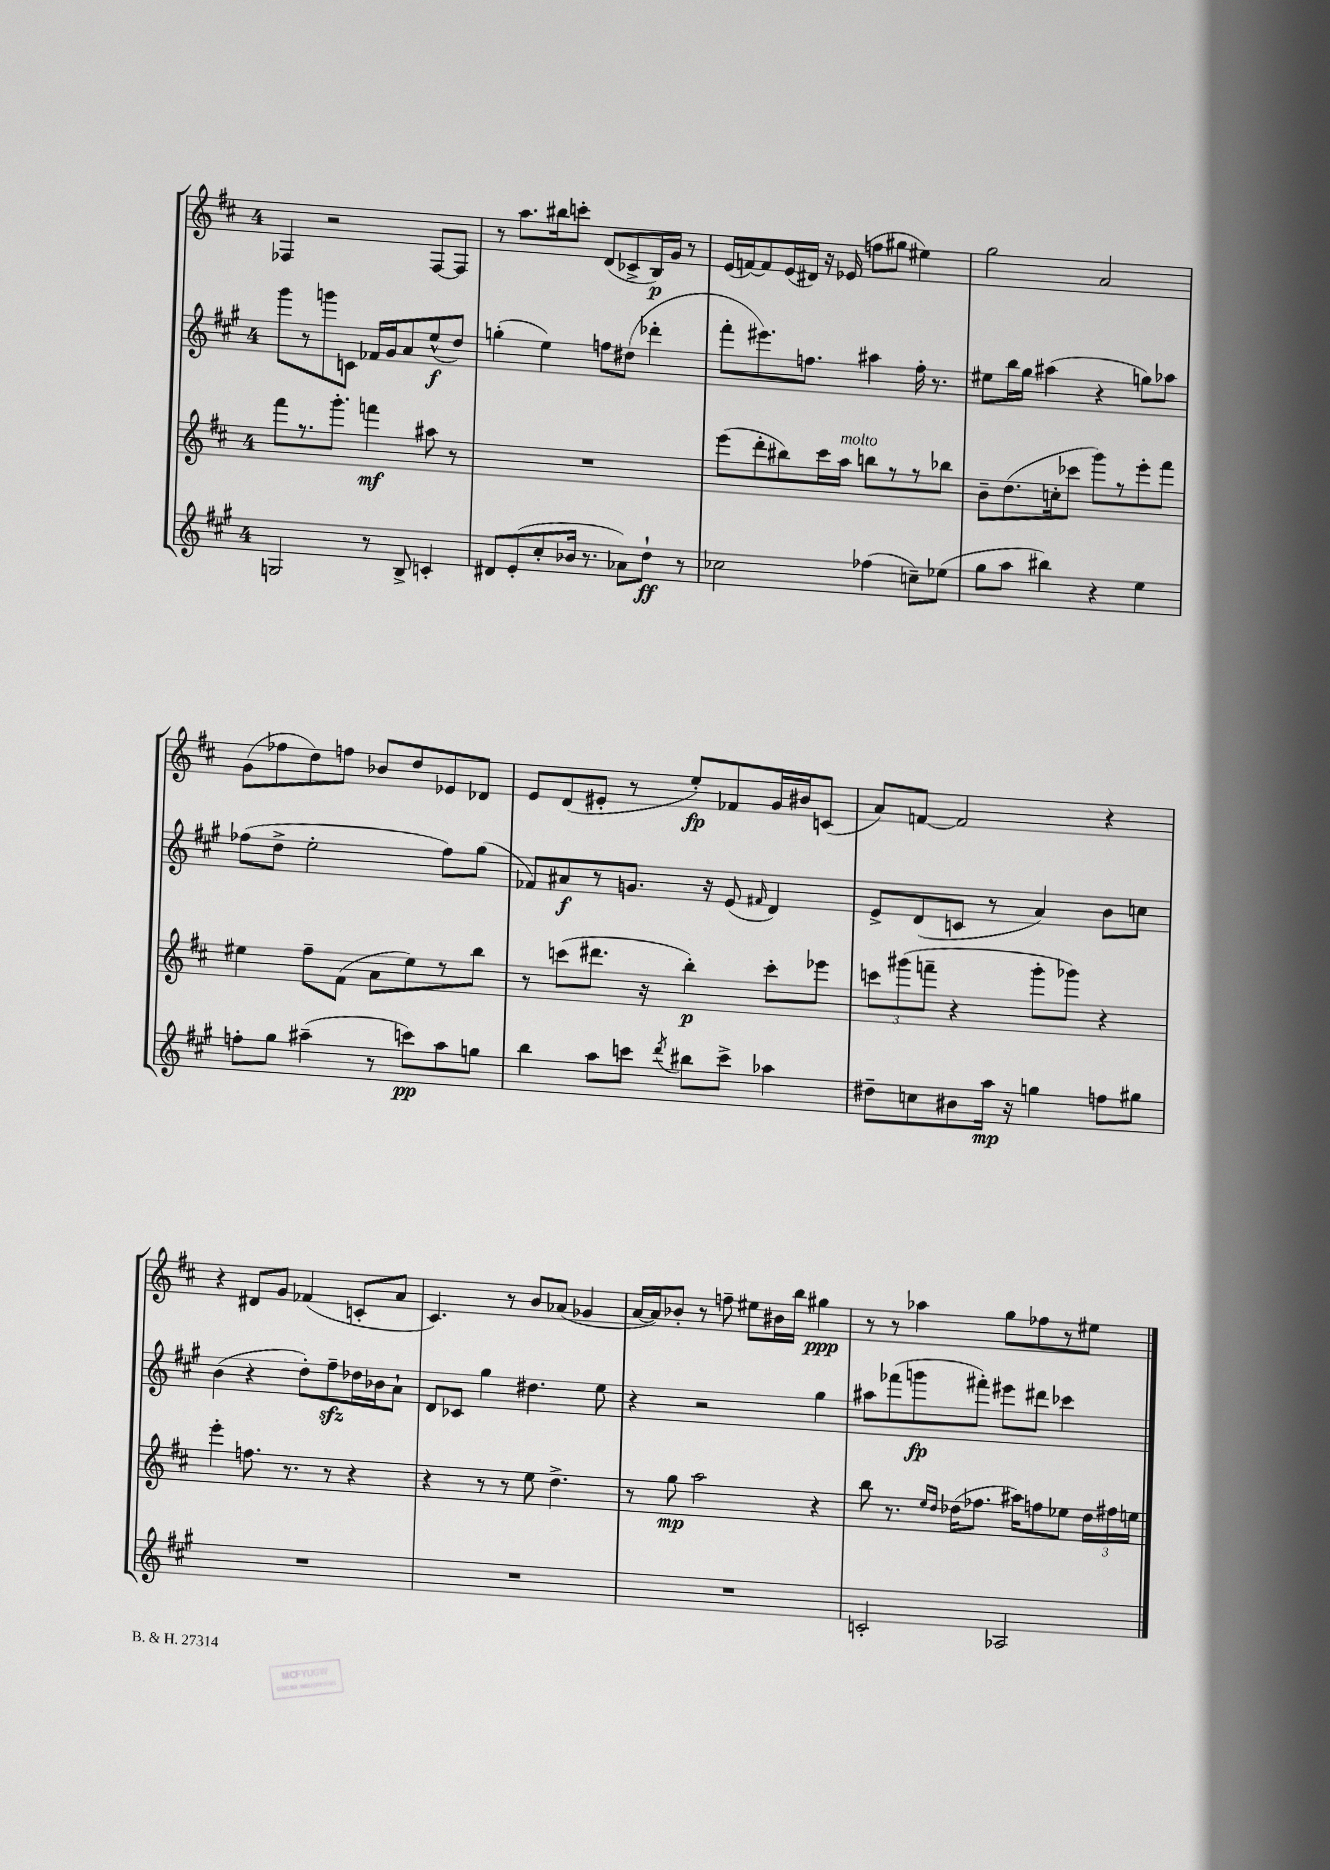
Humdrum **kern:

**kern	**dynam	**kern	**dynam	**kern	**dynam	**kern	**dynam
*part4	*part4	*part3	*part3	*part2	*part2	*part1	*part1
*staff4	*staff4	*staff3	*staff3	*staff2	*staff2	*staff1	*staff1
*clefG2	*	*clefG2	*	*clefG2	*	*clefG2	*
*k[f#c#g#]	*	*k[f#c#]	*	*k[f#c#g#]	*	*k[f#c#]	*
*M4/4	*	*M4/4	*	*M4/4	*	*M4/4	*
=4	=4	=4	=4	=4	=4	=4	=4
2Gn/	.	8fff#\L	.	8ggg#\L	.	4F-X/	.
.	.	8.r	.	8r	.	.	.
.	.	.	.	8gggn\	.	2r	.
.	.	8.ggg'\J	.	.	.	.	.
.	.	.	.	8cn\J	.	.	.
8r	.	4fffn\	mf	16f-X/LL	.	.	.
.	.	.	.	16g#/J	.	.	.
8B^/	.	.	.	8a/	.	.	.
4cn'/	.	8aa#X\	.	(8ee^^/	f	[8F-/L	.
.	.	8r	.	8dd/J)	.	8F-/J]	.
=5	=5	=5	=5	=5	=5	=5	=5
8d#X/L	.	1r	.	(4ggn'\	.	8r	.
(8e'/	.	.	.	.	.	8.aa\L	.
8cc#'/	.	.	.	4ee\)	.	.	.
.	.	.	.	.	.	16bb#X\k	.
16b-X/Jk	.	.	.	.	.	8cccn'\J	.
8.r	.	.	.	.	.	.	.
.	.	.	.	8ffn\L	.	(8d/L	.
8a-X\L)	.	.	.	(8dd#X\J	.	8c-X^/	.
8dd`\J	ff	.	.	4ddd-X'\	.	16B/L)	p
.	.	.	.	.	.	16g/JJ	.
8r	.	.	.	.	.	8r	.
=6	=6	=6	=6	=6	=6	=6	=6
2cc-X\	.	(8eee\L	.	8fff#'\L	.	(16e/LL	.
.	.	.	.	.	.	[16fn/J)	.
.	.	8ddd'\	.	8.eee#X\)	.	8f/]	.
.	.	8bb#X\)	.	.	.	(16e/L	.
.	.	.	.	8.ffn\J	.	16d#X/JJ)	.
.	.	16ccc#\L	.	.	.	16r	.
!	!	!LO:TX:a:i:t=molto	!	!	!	!	!
.	.	16aa\JJ	.	.	.	(16e-X/	.
(4ff-X\	.	8bbn\L	.	4aa#X\	.	8ffn\L	.
.	.	8r	.	.	.	8gg#X\J	.
8ccn~\L)	.	8r	.	16ff'\	.	4ee#X\)	.
.	.	.	.	8.r	.	.	.
(8ee-X\J	.	8bb-X\J	.	.	.	.	.
=7	=7	=7	=7	=7	=7	=7	=7
8gg#\L	.	8b~\L	.	8ee#X\L	.	2gg\	.
8aa\J	.	(8.dd\	.	16bb\L	.	.	.
.	.	.	.	16gg#\JJ	.	.	.
4bb#X\)	.	.	.	(4aa#X\	.	.	.
.	.	16ccn'\k	.	.	.	.	.
.	.	8ccc-X\J	.	.	.	.	.
4r	.	8ggg\L)	.	4r	.	2a/	.
.	.	8r	.	.	.	.	.
4ee\	.	8eee'\	.	8ggn\L)	.	.	.
.	.	8fff#\J	.	8aa-X\J	.	.	.
!!LO:LB:g=z
=8	=8	=8	=8	=8	=8	=8	=8
8ffn'\L	.	4ee#X\	.	(8ff-X\L	.	(8g\L	.
8gg#\J	.	.	.	8dd^\J	.	8ff-X\	.
(4aa#X~\	.	8ff#~\L	.	2ee'\	.	8dd\)	.
.	.	(8f#\J	.	.	.	8ffn\J	.
8r	.	8a\L	.	.	.	8b-X/L	.
8cccn\L)	pp	8ee#\)	.	.	.	8dd/	.
8aa#\	.	8r	.	8ff-\L)	.	8e-X/	.
8ggn\J	.	8bb\J	.	(8gg#\J	.	8d-X/J	.
=9	=9	=9	=9	=9	=9	=9	=9
4bb\	.	8r	.	8f-X/L)	.	8e/L	.
.	.	(8cccn\L	.	8a#X/	f	(8d/	.
8aa\L	.	8.ddd#X\J	.	8r	.	8e#X'/J	.
8cccn\J	.	.	.	8.gn/J	.	8r	.
.	.	16r	.	.	.	.	.
8qddd/	.	.	.	.	.	.	.
8bb#X\L	.	4bb'\)	p	.	.	8ee'/L)	fp
.	.	.	.	16r	.	.	.
8ccc^\J	.	.	.	(8e/	.	8f-X/	.
.	.	.	.	16qqf#X/	.	.	.
4aa-X\	.	8ccc'\L	.	4d/)	.	16g/L	.
.	.	.	.	.	.	16b#X/J	.
.	.	8eee-X\J	.	.	.	(8cn/J	.
=10	=10	=10	=10	=10	=10	=10	=10
8dd#X~\L	.	12cccn\L	.	8e^/L	.	8a/L)	.
.	.	(12ggg#X\	.	.	.	.	.
8ccn\	.	.	.	(8d/	.	[8fn/J	.
.	.	12fffn~\J	.	.	.	.	.
8b#X\	.	4r	.	8cn/J	.	2f/]	.
16aa\Jk	mp	.	.	8r	.	.	.
16r	.	.	.	.	.	.	.
4ggn\	.	8ggg#'\L	.	4a/)	.	.	.
.	.	8ggg-X\J)	.	.	.	.	.
8ffn\L	.	4r	.	8b\L	.	4r	.
8gg#X\J	.	.	.	8ccn\J	.	.	.
!!LO:LB:g=z
=11	=11	=11	=11	=11	=11	=11	=11
1r	.	4eee'\	.	(4b\	.	4r	.
.	.	8.ffn\	.	4r	.	8d#X/L	.
.	.	.	.	.	.	8g/J	.
.	.	8.r	.	.	.	.	.
.	.	.	.	8dd'\L)	.	(4f-X/	.
.	.	8r	.	8ff#zz~\	.	.	.
.	.	4r	.	16dd-X\L	.	8cn'/L	.
.	.	.	.	16b-X\J	.	.	.
.	.	.	.	8a`\J	.	8a/J	.
=12	=12	=12	=12	=12	=12	=12	=12
1r	.	4r	.	8d/L	.	4.c#/)	.
.	.	.	.	8c-X/J	.	.	.
.	.	8r	.	4gg#\	.	.	.
.	.	8r	.	.	.	8r	.
.	.	8ee\	.	4.dd#X\	.	8b/L	.
.	.	4.dd^\	.	.	.	(8a-X/J	.
.	.	.	.	.	.	4g-X/	.
.	.	.	.	8ee\	.	.	.
=13	=13	=13	=13	=13	=13	=13	=13
1r	.	8r	.	4r	.	[16a/LL	.
.	.	.	.	.	.	16a/J])	.
.	.	8gg\	mp	.	.	8b-X'/J	.
.	.	2aa\	.	2r	.	8r	.
.	.	.	.	.	.	8ffn~\	.
.	.	.	.	.	.	8ee#X\L	.
.	.	.	.	.	.	16b#X\L	.
.	.	.	.	.	.	16bb\JJ	.
.	.	4r	.	4gg#\	.	4gg#X\	ppp
=14	=14	=14	=14	=14	=14	=14	=14
2cn'/	.	8bb\	.	8aa#X\L	.	8r	.
.	.	8.r	.	(8fff-X\	.	8r	.
.	.	.	.	8gggn\	fp	4aa-X\	.
.	.	16qqee/LL	.	.	.	.	.
.	.	16qqdd/JJ	.	.	.	.	.
.	.	(16dd-X\KL	.	.	.	.	.
.	.	8.ff-X\J	.	8fff#X'\J)	.	.	.
2A-X/	.	.	.	8eee#X\L	.	8gg\L	.
.	.	16aa#X\KL)	.	.	.	.	.
.	.	8ffn\	.	8ddd#X\J	.	8ff-X\	.
.	.	8ee-X\J	.	4ccc-X\	.	8r	.
.	.	24dd-\LL	.	.	.	8ee#X\J	.
.	.	24ff#X\	.	.	.	.	.
.	.	24een\JJ	.	.	.	.	.
==	==	==	==	==	==	==	==
*-	*-	*-	*-	*-	*-	*-	*-
